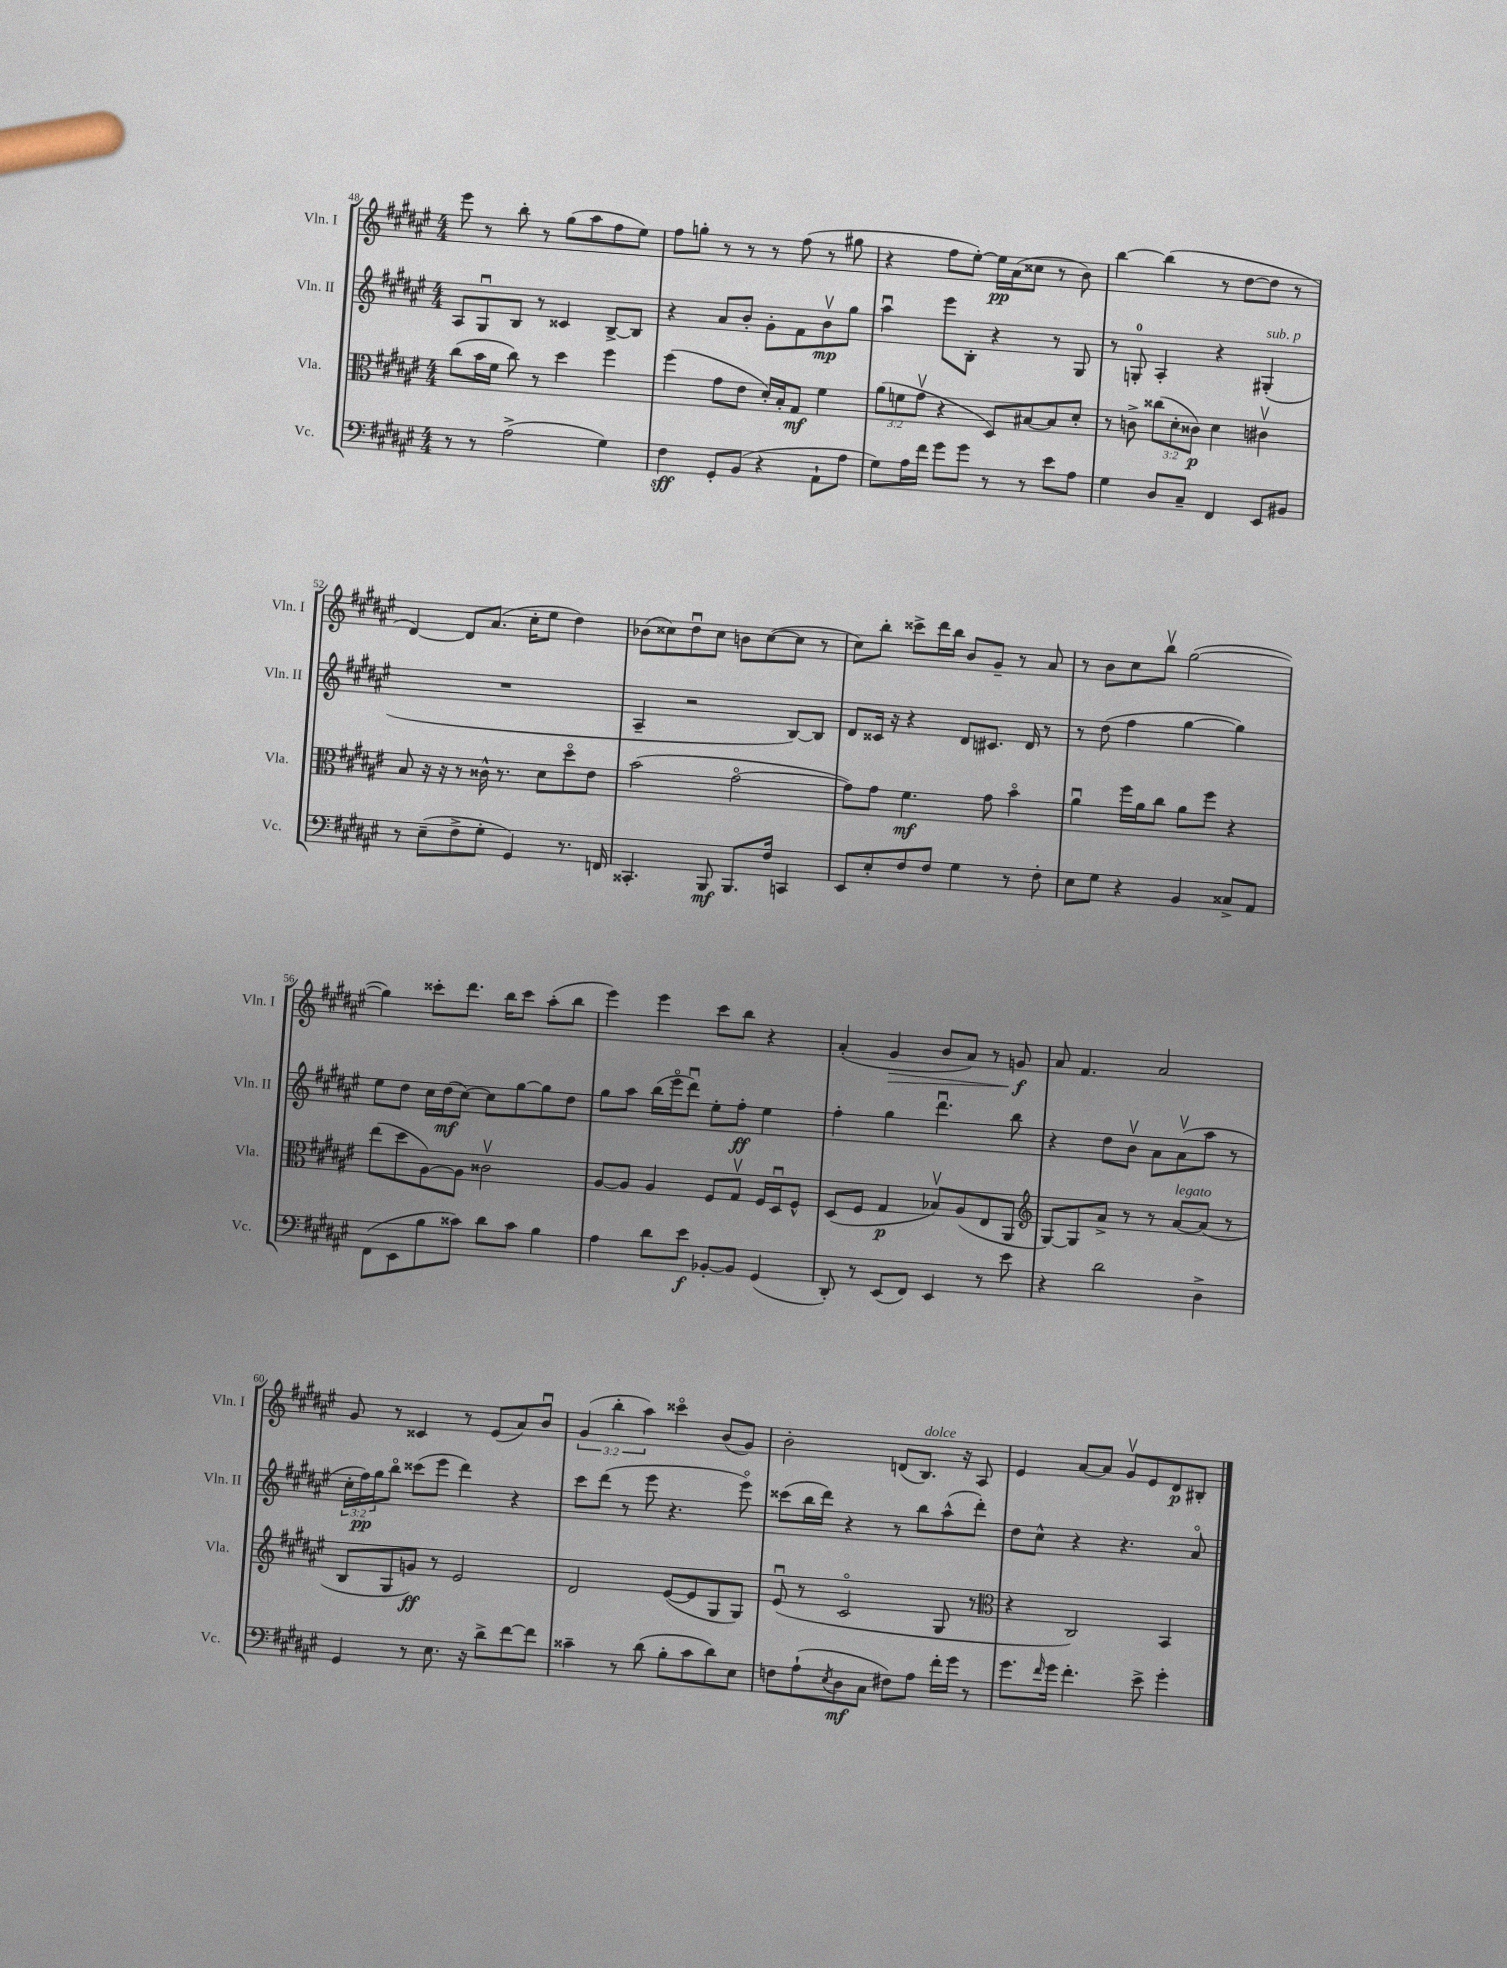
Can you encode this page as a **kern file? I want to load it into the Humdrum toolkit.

**kern	**dynam	**kern	**dynam	**kern	**dynam	**kern	**dynam
*part4	*part4	*part3	*part3	*part2	*part2	*part1	*part1
*staff4	*staff4	*staff3	*staff3	*staff2	*staff2	*staff1	*staff1
*I"Vc.	*	*I"Vla.	*	*I"Vln. II	*	*I"Vln. I	*
*I'Vc.	*	*I'Vla.	*	*I'Vln. II	*	*I'Vln. I	*
*clefF4	*	*clefC3	*	*clefG2	*	*clefG2	*
*k[f#c#g#d#a#e#]	*	*k[f#c#g#d#a#e#]	*	*k[f#c#g#d#a#e#]	*	*k[f#c#g#d#a#e#]	*
*M4/4	*	*M4/4	*	*M4/4	*	*M4/4	*
=48	=48	=48	=48	=48	=48	=48	=48
8r	.	(8cc#\L	.	8A#/L	.	8eee#\	.
8r	.	16b\L	.	8G#u/	.	8r	.
.	.	16f#\JJ	.	.	.	.	.
(2A#^\	.	8cc#\)	.	8B/J	.	8bb'\	.
.	.	8r	.	8r	.	8r	.
.	.	4dd#\	.	4c##X/	.	(8gg#\L	.
.	.	.	.	.	.	8aa#\	.
4G#\)	.	4ff#\	.	[8B^/L	.	8ff#\	.
.	.	.	.	8B/J]	.	8ee#\J)	.
=49	=49	=49	=49	=49	=49	=49	=49
4F#\	sff	(4ff#\	.	4r	.	8ff#\L	.
.	.	.	.	.	.	8ggn'\J	.
8GG#'/L	.	8g#\L	.	8a#/L	.	8r	.
(8BB/J	.	8e#\J	.	8b'/J	.	8r	.
4r	.	16d#'/LL)	.	8g#'\L	.	8r	.
.	.	16B'/J	.	.	.	.	.
.	.	8G#/J	mf	8f#\	.	(8ff#\	.
8AA#`\L	.	4f#\	.	8bv\	mp	8r	.
8A#\J	.	.	.	8gg#\J	.	8gg#X\	.
=50	=50	=50	=50	=50	=50	=50	=50
8G#\L)	.	(12a#\L	.	4aa#u\	.	4r	.
.	.	12fn\	.	.	.	.	.
16A#\L	.	.	.	.	.	.	.
.	.	12g#v\J	.	.	.	.	.
16f#\JJ	.	.	.	.	.	.	.
8g#\L	.	4r	.	8eee#\L	.	8ff#\L	.
8g#\J	.	.	.	8B'\J	.	[8ee#'\J)	.
8r	.	8D#/L)	.	4r	.	16ee#\LL]	pp
.	.	.	.	.	.	(16a#\J	.
8r	.	[8B#X/	.	.	.	8cc##X\J	.
8e#\L	.	8B#/]	.	8r	.	8r	.
8A#\J	.	8d#'/J	.	8G#/	.	8b\)	.
=51	=51	=51	=51	=51	=51	=51	=51
4G#\	.	8r	.	8r	.	[4bb\	.
.	.	8cn^\	.	8Gn'/	.	.	.
8D#/L	.	(12cc##X\L	.	4A#'/	.	(4bb\]	.
.	.	12d#'\	.	.	.	.	.
8C#~/J	.	.	.	.	.	.	.
.	.	12c##X\J)	p	.	.	.	.
4FF#/	.	4d#\	.	4r	.	8r	.
.	.	.	.	.	.	[8dd#\L	.
!	!	!	!	!LO:TX:a:i:t=sub. p	!	!	!
8EE#/L	.	4c#Xv\	.	(4G#X'/	.	8dd#\J]	.
8BB#X/J	.	.	.	.	.	8r	.
!!LO:LB:g=z
=52	=52	=52	=52	=52	=52	=52	=52
8r	.	8B/	.	1r	.	[4d#/)	.
(8E#~\L	.	16r	.	.	.	.	.
.	.	16r	.	.	.	.	.
8F#^\	.	8r	.	.	.	8d#/L]	.
8G#'\J	.	16c##X^^\	.	.	.	(8.a#/J	.
.	.	8.r	.	.	.	.	.
4GG#/)	.	.	.	.	.	.	.
.	.	.	.	.	.	16cc#'\KL	.
.	.	8d#\L	.	.	.	8ee#\J	.
8.r	.	8dd#\	.	.	.	4dd#\)	.
.	.	8e#\J	.	.	.	.	.
16FFn/	.	.	.	.	.	.	.
=53	=53	=53	=53	=53	=53	=53	=53
4.CC##X'/	.	(2b\	.	4A#~/	.	(8b-X\L	.
.	.	.	.	.	.	8cc##X\)	.
.	.	.	.	2r	.	8dd#u\	.
8BBB/	mf	.	.	.	.	8cc##\J	.
8.BBB/L	.	[2g#\	.	.	.	8bn\L	.
.	.	.	.	.	.	([8cc##\	.
16F#/Jk	.	.	.	.	.	.	.
4CCn/	.	.	.	[8B/L)	.	8cc##\J]	.
.	.	.	.	8B/J]	.	8r	.
=54	=54	=54	=54	=54	=54	=54	=54
8EE#/L	.	8g#\L])	.	8d#/L	.	8cc#\L)	.
8E#'/	.	8g#\J	.	16c##X/Jk	.	8bb'\J	.
.	.	.	.	16r	.	.	.
8F#/	.	4.f#\	mf	4r	.	8ccc##X^\L	.
8F#/J	.	.	.	.	.	16ddd#\L	.
.	.	.	.	.	.	16bb\JJ	.
4G#\	.	.	.	8d#/L	.	8b/L	.
.	.	8g#\	.	8.c#X/J	.	8g#~/J	.
8r	.	4b\	.	.	.	8r	.
.	.	.	.	16d#/	.	.	.
8F#'\	.	.	.	8r	.	8a#/	.
=55	=55	=55	=55	=55	=55	=55	=55
8E#\L	.	4a#u\	.	8r	.	8r	.
8G#\J	.	.	.	(8dd#\	.	8b\L	.
4r	.	16ff#\LL	.	4ff#\	.	8cc#\	.
.	.	16a#\J	.	.	.	.	.
.	.	8cc#\J	.	.	.	8bbv\J	.
4BB/	.	8a#\L	.	[4gg#\	.	([2gg#\	.
.	.	8ff#\J	.	.	.	.	.
8C##X^/L	.	4r	.	4gg#\])	.	.	.
8AA#/J	.	.	.	.	.	.	.
!!LO:LB:g=z
=56	=56	=56	=56	=56	=56	=56	=56
(8FF#\L	.	(8ee#\L	.	8ee#\L	.	4gg#\])	.
8EE#\	.	8dd#\	.	8dd#\J	.	.	.
8B\	.	[8A#\)	.	16cc#\LL	.	8ccc##X'\L	.
.	.	.	.	(16dd#\J	mf	.	.
8c##X\J)	.	8A#\J]	.	[8cc#\J)	.	8.ddd#\J	.
8d#\L	.	2c##Xv\	.	8cc#\L]	.	.	.
.	.	.	.	.	.	16bb\KL	.
8c##\J	.	.	.	[8gg#\	.	8ccc##\J	.
4B\	.	.	.	8gg#\]	.	(8aa#'\L	.
.	.	.	.	8dd#\J	.	8bb\J	.
=57	=57	=57	=57	=57	=57	=57	=57
4A#\	.	[8A#/L	.	8gg#\L	.	4eee#\)	.
.	.	8A#/J]	.	8aa#\J	.	.	.
8d#\L	.	4A#/	.	(16bb\LL	.	4eee#\	.
.	.	.	.	16eee#\J	.	.	.
8e#\J	f	.	.	8ddd#u\J)	.	.	.
[8BB-X'/L	.	8F#/L	.	8ee#'\L	.	8ccc#\L	.
8BB-/J]	.	8G#v/J	.	8ff#'\J	ff	8bb\J	.
(4GG#/	.	16F#/LL	.	4ee#\	.	4r	.
.	.	16D#u/J	.	.	.	.	.
.	.	8F#^^/J	.	.	.	.	.
=58	=58	=58	=58	=58	=58	=58	=58
8DD#'/)	.	(8D#/L	.	4ff#'\	.	(4a#'/	.
8r	.	8F#/J	.	.	.	.	.
!	!	!	!	!	!	!	!LO:HP:b
(8EE#/L	.	4G#/	p	4gg#\	.	4g#/	>
8FF#/J)	.	.	.	.	.	.	.
4EE#/	.	8B-Xv/L)	.	4.ddd#u\	.	8b/L	.
.	.	(8A#/	.	.	.	8a#/J)	.
8r	.	8E#/	.	.	.	8r	.
8e#\	.	8AA#/J	.	8bb\	.	8gn/	f
.	.	.	.	.	.	.	]
=59	=59	=59	=59	=59	=59	=59	=59
*	*	*clefG2	*	*	*	*	*
4r	.	[8G#/L)	.	4r	.	8a#/	.
.	.	8G#/]	.	.	.	4.f#/	.
2d#\	.	8a#^/J	.	8dd#\L	.	.	.
.	.	8r	.	8bv\J	.	.	.
.	.	8r	.	8a#\L	.	2a#/	.
!	!	!LO:TX:a:i:t=legato	!	!	!	!	!
.	.	[8a#/L	.	(8a#v\	.	.	.
4D#^\	.	(8a#/J]	.	8aa#\J	.	.	.
.	.	8r	.	8r	.	.	.
!!LO:LB:g=z
=60	=60	=60	=60	=60	=60	=60	=60
4GG#/	.	8B/L	.	24cc#'\LL	.	8g#/	.
.	.	.	.	24ff#\)	pp	.	.
.	.	.	.	24gg#\J	.	.	.
.	.	8G#/	.	8bb\J	.	8r	.
8r	.	8gn/J)	ff	(8ccc##X\L	.	4c##X/	.
8.E#\	.	8r	.	8eee#\J	.	.	.
.	.	2e#/	.	4ddd#\)	.	8r	.
16r	.	.	.	.	.	.	.
8d#^\L	.	.	.	.	.	(8e#/L	.
[8f#\	.	.	.	4r	.	8a#/)	.
8f#\J]	.	.	.	.	.	8bu/J	.
=61	=61	=61	=61	=61	=61	=61	=61
4c##X~\	.	2d#/	.	8ccc#\L	.	(6g#/	.
.	.	.	.	(8ddd#\J	.	.	.
.	.	.	.	.	.	6bb'\	.
8r	.	.	.	8r	.	.	.
.	.	.	.	.	.	6aa#\)	.
(8d#\	.	.	.	8eee#\	.	.	.
8B'\L	.	([8e#/L	.	4.r	.	4ccc##X\	.
8c##\	.	8e#/]	.	.	.	.	.
8d#\)	.	8G#/	.	.	.	(8b/L	.
8E#\J	.	8G#/J)	.	8eee#\)	.	8g#/J)	.
=62	=62	=62	=62	=62	=62	=62	=62
8Fn\L	.	(8e#u/	.	(8ccc##X\L	.	2b'\	.
(8A#`\	.	8r	.	16bb\L	.	.	.
.	.	.	.	16ddd#\JJ)	.	.	.
8qE#/	.	.	.	.	.	.	.
8D#\	mf	2c#/	.	4r	.	.	.
8C#\J	.	.	.	.	.	.	.
8F#X\L)	.	.	.	8r	.	(8dn/L	.
!	!	!	!	!	!	!LO:TX:a:i:t=dolce	!
8A#\J	.	.	.	8bb\L	.	8.B/J)	.
16f#'\LL	.	8G#/	.	(8aa#^^\	.	.	.
16g#\JJ	.	.	.	.	.	16r	.
8r	.	8r	.	8ddd#'\J)	.	8A#/	.
=63	=63	=63	=63	=63	=63	=63	=63
*	*	*clefC3	*	*	*	*	*
8.g#\L	.	4r	.	8dd#\L	.	4e#/	.
.	.	.	.	8cc#^^\J	.	.	.
16qqf#/	.	.	.	.	.	.	.
16g#\Jk	.	.	.	.	.	.	.
4.f#'\	.	2C#/)	.	4r	.	[8a#/L	.
.	.	.	.	.	.	8a#/J]	.
.	.	.	.	4.r	.	8g#v/L	.
8e#^\	.	.	.	.	.	8e#/	.
4g#'\	.	4BB/	.	.	.	8d#/	p
.	.	.	.	8a#/	.	8B#X'/J	.
==	==	==	==	==	==	==	==
*-	*-	*-	*-	*-	*-	*-	*-
